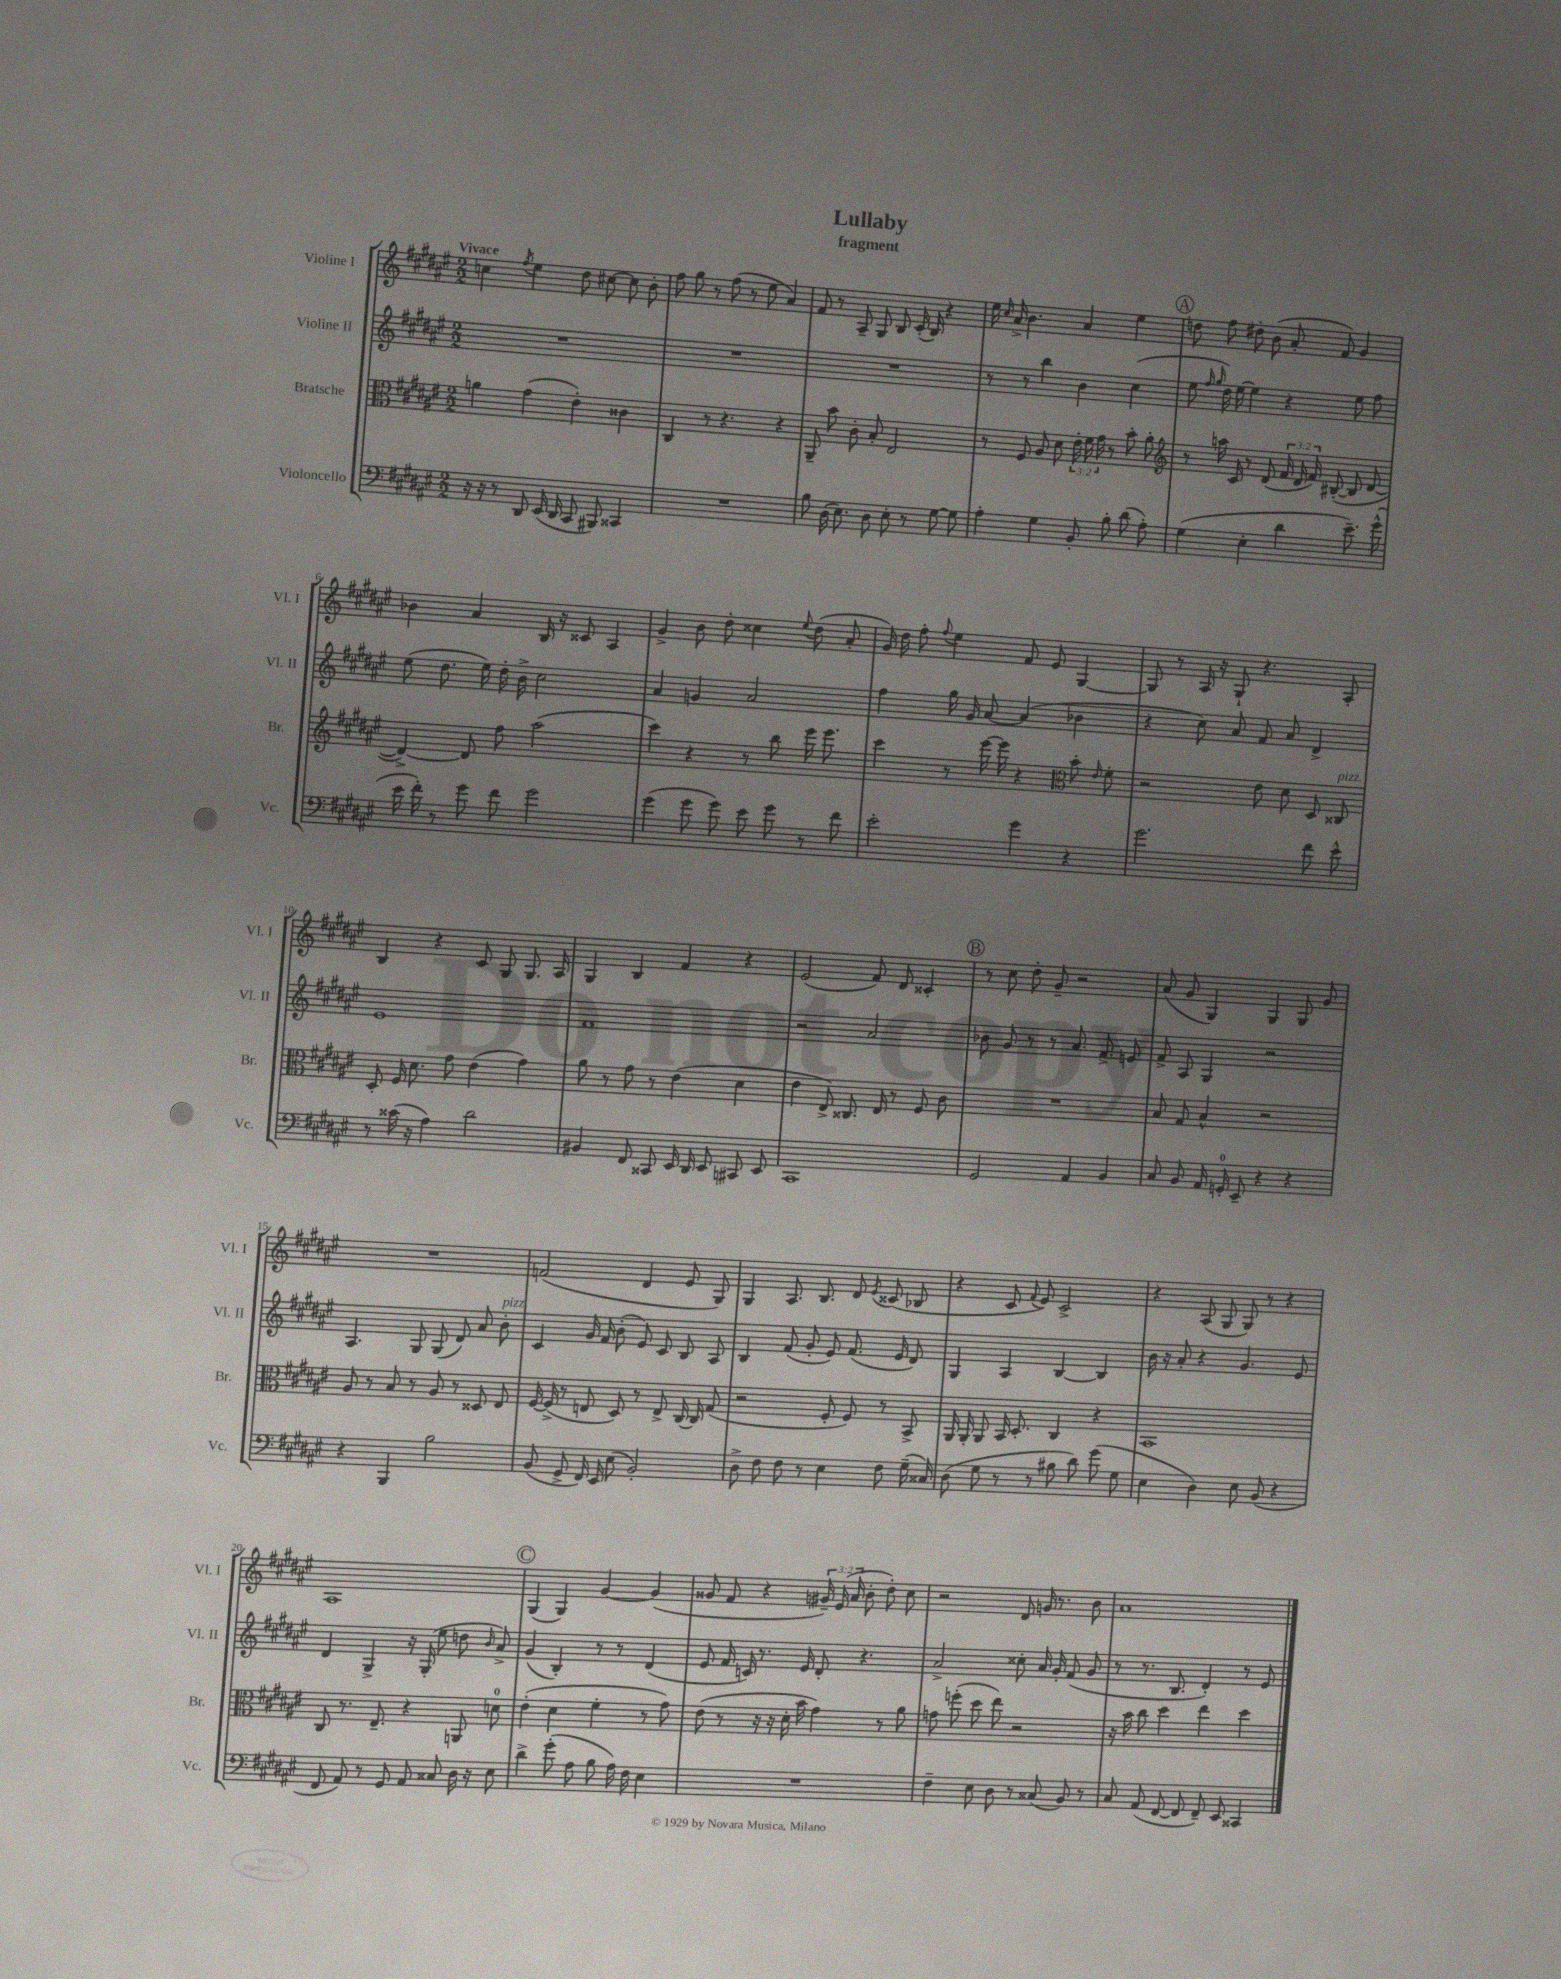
\header { title = "Lullaby" subtitle = "fragment" }
<<
\new StaffGroup <<
\new Staff = "s0" \with { instrumentName = "Violine I" shortInstrumentName = "Vl. I" } {
    \clef treble \key fis \major \numericTimeSignature \time 2/2 \override Staff.TupletNumber.text = #tuplet-number::calc-fraction-text \tempo "Vivace"
    \autoBeamOff c''4 \acciaccatura { fis''8 } eis''4 dis''8 cis''8~ cis''8 b'8-. |
    fis''8 gis''8 r8 fis''8( r8 eis''8 ais'4) |
    fis'8 r8 ais8-- gis8 b8 cis'16-.( b16) r4 |
    eis''16 \grace { cis''16 } ais'16-> b'4. ais'4 eis''4 |
    \mark \markup { \circle "A" } d''8 fis''8 dis''8-. b'8( ais'8-. fis'8) gis'4 |
    bes'4 ais'4 b16 r16 cisis'8 ais4 |
    gis'4-> b'8 dis''8-. cisis''4 \appoggiatura { eis''8 } dis''8( ais'8-. |
    gis'16) dis''16 fis''8-. \appoggiatura { fis''8 } eis''4 fis'8 eis'8 gis4~ |
    gis8 r8 ais16 r16 gis8-! r4. ais8-. |
    b4 r4 cis'8 gis8 gis8. ais16 |
    gis4 b4 fis'4 r4 |
    eis'2( fis'8) dis'8 cisis'4-. |
    \mark \markup { \circle "B" } r8 cis''8 dis''8-. gis'8-- r2 |
    ais'8( gis'8 gis4) gis4 gis8 gis'8 |
    R1 |
    f'2( dis'4 eis'8 gis8) |
    gis4 ais8. b8. dis'8 \acciaccatura { eis'8 } cisis'8( bes8 |
    r4 cis'8 \appoggiatura { fis'8 } eis'8) cis'2-> |
    r4 ais8( gis8 gis8) r8 r4 |
    ais1 |
    \mark \markup { \circle "C" } gis4( gis4) gis'4~ gis'4( |
    gisis'8 fis'8 r4 \tuplet 3/2 { gis'16--) eis'16( ais'16 } b'8-. dis''8-.) cis''8 |
    r2 dis'8 g'16 r8. b'8 |
    ais'1 \bar "|." |
}
\new Staff = "s1" \with { instrumentName = "Violine II" shortInstrumentName = "Vl. II" } {
    \clef treble \key fis \major \numericTimeSignature \time 2/2
    \autoBeamOff R1 |
    R1 |
    R1 |
    r8 r8 b''4 b'4 cis''4( |
    \mark \markup { \circle "A" } eis''8 \grace { fis''16 gis''16 } dis''16) eis''16~ eis''4 r4 eis''8 fis''8 |
    eis''8( dis''8. eis''16) dis''16-. b'16-> cis''2 |
    ais'4 g'4 ais'2 |
    fis''4 gis''16 gis'16 ais'8~ ais'4( bes'4 |
    r4 cis''8) ais'8 fis'8 ais'8 dis'4-> |
    eis'1 |
    fis'1 |
    r2 ais'2 |
    \mark \markup { \circle "B" } bes'8 gis'8 r8 r8 ais'8. fis'8.-> e'8 |
    fis'8-> ais8 gis4 r2 |
    ais4. gis8 gis8( dis'8) ais'8 b'8-.^\markup { \italic "pizz." } |
    cis'4 gis'16 fis'16 b'8-.( eis'8) cis'8 b8 ais8 |
    b4 fis'8( gis'8-. eis'8) fis'8.( eis'16 dis'8) |
    gis4 ais4 b4~ b4 |
    b'16 r16 ais'8-. r4 gis'4. eis'8 |
    dis'4 gis4-> r16 gis16-.( eis''8 d''8 \grace { b'16 } ais'8->) |
    \mark \markup { \circle "C" } gis'4( b4-.) r8 r8 dis'4( |
    eis'8 fis'16 c'16) r8. eis'16 dis'8-. r4. |
    ais'2-> cisis''8-. ais'16 gis'16-. fis'8( gis'8 |
    r8 r8. b8. dis'4-.) r8 eis'8 \bar "|." |
}
\new Staff = "s2" \with { instrumentName = "Bratsche" shortInstrumentName = "Br." } {
    \clef alto \key fis \major \numericTimeSignature \time 2/2 \override Staff.TupletNumber.text = #tuplet-number::calc-fraction-text
    \autoBeamOff a'4 gis'4( eis'4-.) cisis'4 |
    cis4 r8 r4. r4 |
    ais,8-- b'8 cis'8-. b8-. eis2 |
    r8 fis8 ais8 dis'8 \tuplet 3/2 { eis'16-. fis'16 gis'16 } r8 b'8-. ais'8-. |
    \mark \markup { \circle "A" } \clef treble r8 a''16 cis'16 r8 dis'8( \tuplet 3/2 { fis'16 dis'16 fis'16) } bis8~-.( bis8 dis'8~ |
    dis'4~->) dis'8 fis''8 ais''2( |
    cis'''4) r4 r8 b''8 eis'''16 eis'''8. |
    cis'''4 r8 eis'''16~ eis'''16 r4 \clef alto b'8-. \grace { eis'16 } fis'8-. |
    r2 eis'8 dis'8 dis8 cisis8^\markup { \italic "pizz." } |
    dis8-. fis16 dis'8. gis'8 eis'4( gis'4) |
    ais'8 r8 gis'8 r8 eis'4( dis'4 |
    eis'4 eis8->) cisis8. eis16 r8 fis8 cis'8 |
    \mark \markup { \circle "B" } R1 |
    b8 gis8 b4-^ r2 |
    ais8 r8 b8 r8 ais8 r8 disis8 eis8 |
    fis16~ fis16->( r8 e8 dis8) r8 e8-> cis16~ cis16 gis8( |
    r2 fis8-. fis8) r8 b,8-> |
    ais,16 ais,16-. ais,8 b,16 dis8.-. cis4 r4 |
    b,1 |
    cis8 r8. eis8.-- r4 a,8 d'8-0 |
    \mark \markup { \circle "C" } eis'4-.( dis'4 fis'4-. r8 gis'8) |
    eis'8( r8 r16 r16 dis'16-. b'16 gis'4) r8 ais'8 |
    g'8 f''8-.( dis''8 eis''8) r2 |
    r16 b'16 cis''8 dis''4 eis''4 dis''4 \bar "|." |
}
\new Staff = "s3" \with { instrumentName = "Violoncello" shortInstrumentName = "Vc." } {
    \clef bass \key fis \major \numericTimeSignature \time 2/2
    \autoBeamOff r16 r16 r8 dis,8 eis,16( dis,16 cis,8 bis,,8) cisis,4 |
    R1 |
    b8 dis16( eis8.) dis8 eis8-. r8 gis8~ gis8 |
    ais4-. gis4 b,8-. b8-. dis'8( ais8-.) |
    \mark \markup { \circle "A" } gis4( eis4-. dis'4 eis'8.--) gis'16-^( |
    eis'16 fis'16-.) r8 gis'8 fis'8 gis'2 |
    gis'4( gis'8 gis'8) eis'8 gis'8 r8 fis'8 |
    eis'2-. gis'4 r4 |
    gis'2. fis'8 eis'8-^ |
    r8 cisis'16( r16 ais4) dis'2 |
    bis,4 fis,8 cisis,8 eis,16 dis,16 eis,8 cis,8 eis,8 |
    cis,1 |
    \mark \markup { \circle "B" } gis,2 ais,4 b,4 |
    cis8 b,8 ais,16 g,16-0-. eis,8-- r4 r4 |
    r4 b,,4 b2 |
    b,8( gis,8-> fis,16) eis,16 eis8( b,2-.) |
    dis8-> fis8 fis8 r8 eis4 fis8 gis16--( cisis16) |
    dis8( gis8 r8 r8 bis8 dis'8) gis'8( gis8 |
    eis4 dis4) eis8 b,8( r4 |
    fis,8 ais,8) r8 gis,8 ais,8 cisis8 dis16 r16 eis8 |
    \mark \markup { \circle "C" } dis'4-> gis'8-.( ais8 b8 ais16) fis16 eis4 |
    R1 |
    fis4-- eis8 dis8 r8 cisis8( b,8) r8 |
    cis8 ais,8( fis,8~ fis,8 fis,8--) eis,8 cisis,4 \bar "|." |
}
>>
>>
